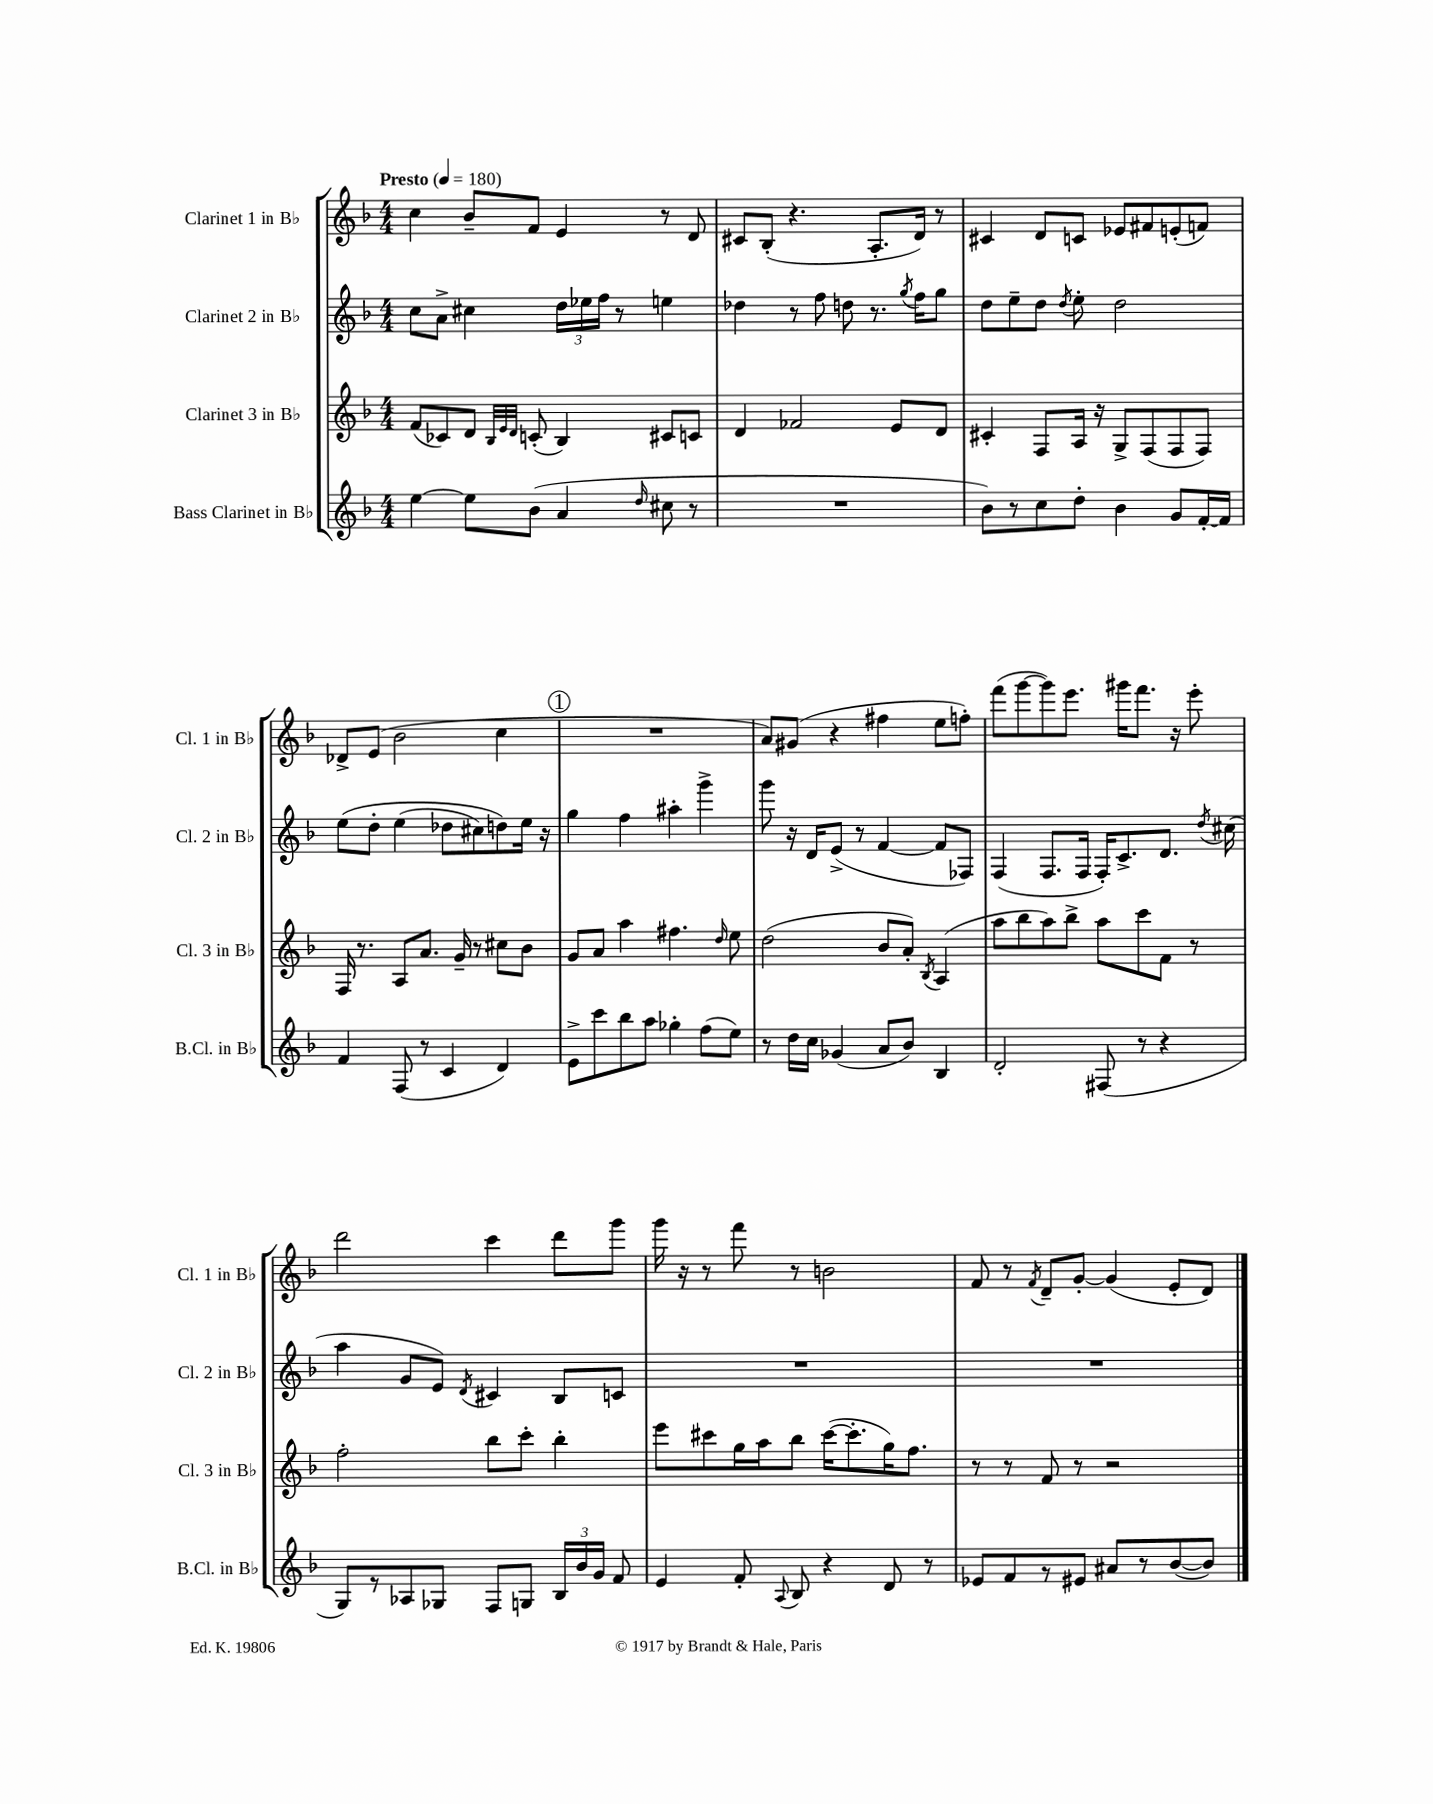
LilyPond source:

<<
\new StaffGroup <<
\new Staff = "s0" \with { instrumentName = "Clarinet 1 in Bb" shortInstrumentName = "Cl. 1 in Bb" } {
    \clef treble \key f \major \numericTimeSignature \time 4/4 \tempo "Presto" 4 = 180
    \autoBeamOff c''4 bes'8[-- f'8] e'4 r8 d'8 |
    cis'8[ bes8]-.( r4. a8.[-. d'16]) r8 |
    cis'4 d'8[ c'8] ees'8[ fis'8 e'8-.( f'8]) |
    des'8[-> e'8]( bes'2 c''4 |
    \mark \markup { \circle "1" } R1 |
    a'8[) gis'8]( r4 fis''4 e''8[ f''8]-.) |
    f'''8[( g'''8~ g'''8) e'''8.] gis'''16[ f'''8.] r16 e'''8-. |
    d'''2 c'''4 d'''8[ g'''8] |
    g'''16 r16 r8 f'''8 r8 b'2 |
    f'8 r8 \acciaccatura { f'8 } d'8[-- g'8]~-. g'4( e'8[-. d'8]) \bar "|." |
}
\new Staff = "s1" \with { instrumentName = "Clarinet 2 in Bb" shortInstrumentName = "Cl. 2 in Bb" } {
    \clef treble \key f \major \numericTimeSignature \time 4/4
    \autoBeamOff c''8[ a'8]-> cis''4 \tuplet 3/2 { d''16[ ees''16 f''16] } r8 e''4 |
    des''4 r8 f''8 d''8 r8. \acciaccatura { g''8 } f''16[ g''8] |
    d''8[ e''8-- d''8] \acciaccatura { d''8 } e''8-. d''2 |
    e''8[\( d''8]-. e''4( des''8[ cis''8) d''8\) e''16] r16 |
    \mark \markup { \circle "1" } g''4 f''4 ais''4-. g'''4-> |
    g'''8 r16 d'16[ e'8]->( r8 f'4~ f'8[ fes8]) |
    f4( f8.[ f16] f16[-.) c'8.-> d'8.] \acciaccatura { d''8 } cis''16( |
    a''4 g'8[ e'8]) \acciaccatura { d'8 } cis'4 bes8[ c'8] |
    R1 |
    R1 \bar "|." |
}
\new Staff = "s2" \with { instrumentName = "Clarinet 3 in Bb" shortInstrumentName = "Cl. 3 in Bb" } {
    \clef treble \key f \major \numericTimeSignature \time 4/4
    \autoBeamOff f'8[( ces'8) d'8] \grace { bes32[ e'32 d'32] } c'8-.( bes4) cis'8[ c'8] |
    d'4 fes'2 e'8[ d'8] |
    cis'4-. f8[ a16] r16 g8[-> f8( f8 f8]) |
    f16 r8. a8[ a'8.] g'16-- r8 cis''8[ bes'8] |
    \mark \markup { \circle "1" } g'8[ a'8] a''4 fis''4. \grace { d''16 } e''8 |
    d''2( bes'8[ a'8]-.) \acciaccatura { bes8 } a4( |
    a''8[ bes''8 a''8) bes''8]-> a''8[ c'''8 f'8] r8 |
    f''2-. bes''8[ c'''8]-. bes''4-. |
    e'''8[ cis'''8 g''16 a''16 bes''8] cis'''16[~( cis'''8.-. g''16) f''8.] |
    r8 r8 f'8 r8 r2 \bar "|." |
}
\new Staff = "s3" \with { instrumentName = "Bass Clarinet in Bb" shortInstrumentName = "B.Cl. in Bb" } {
    \clef treble \key f \major \numericTimeSignature \time 4/4
    \autoBeamOff e''4~ e''8[ bes'8]( a'4 \grace { d''16 } cis''8 r8 |
    R1 |
    bes'8[) r8 c''8 d''8]-. bes'4 g'8[ f'16~-. f'16] |
    f'4 f8( r8 c'4 d'4) |
    \mark \markup { \circle "1" } e'8[-> c'''8 bes''8 a''8] ges''4-. f''8[( e''8]) |
    r8 d''16[ c''16] ges'4( a'8[ bes'8]) bes4 |
    d'2-. fis8( r8 r4 |
    g8[) r8 aes8 ges8] f8[ g8] \tuplet 3/2 { bes16[ bes'16 g'16] } f'8 |
    e'4 f'8-. \appoggiatura { a8 } bes8 r4 d'8 r8 |
    ees'8[ f'8 r8 eis'8] ais'8[ r8 bes'8~( bes'8]) \bar "|." |
}
>>
>>
\layout { \context { \Score \remove "Bar_number_engraver" } }
